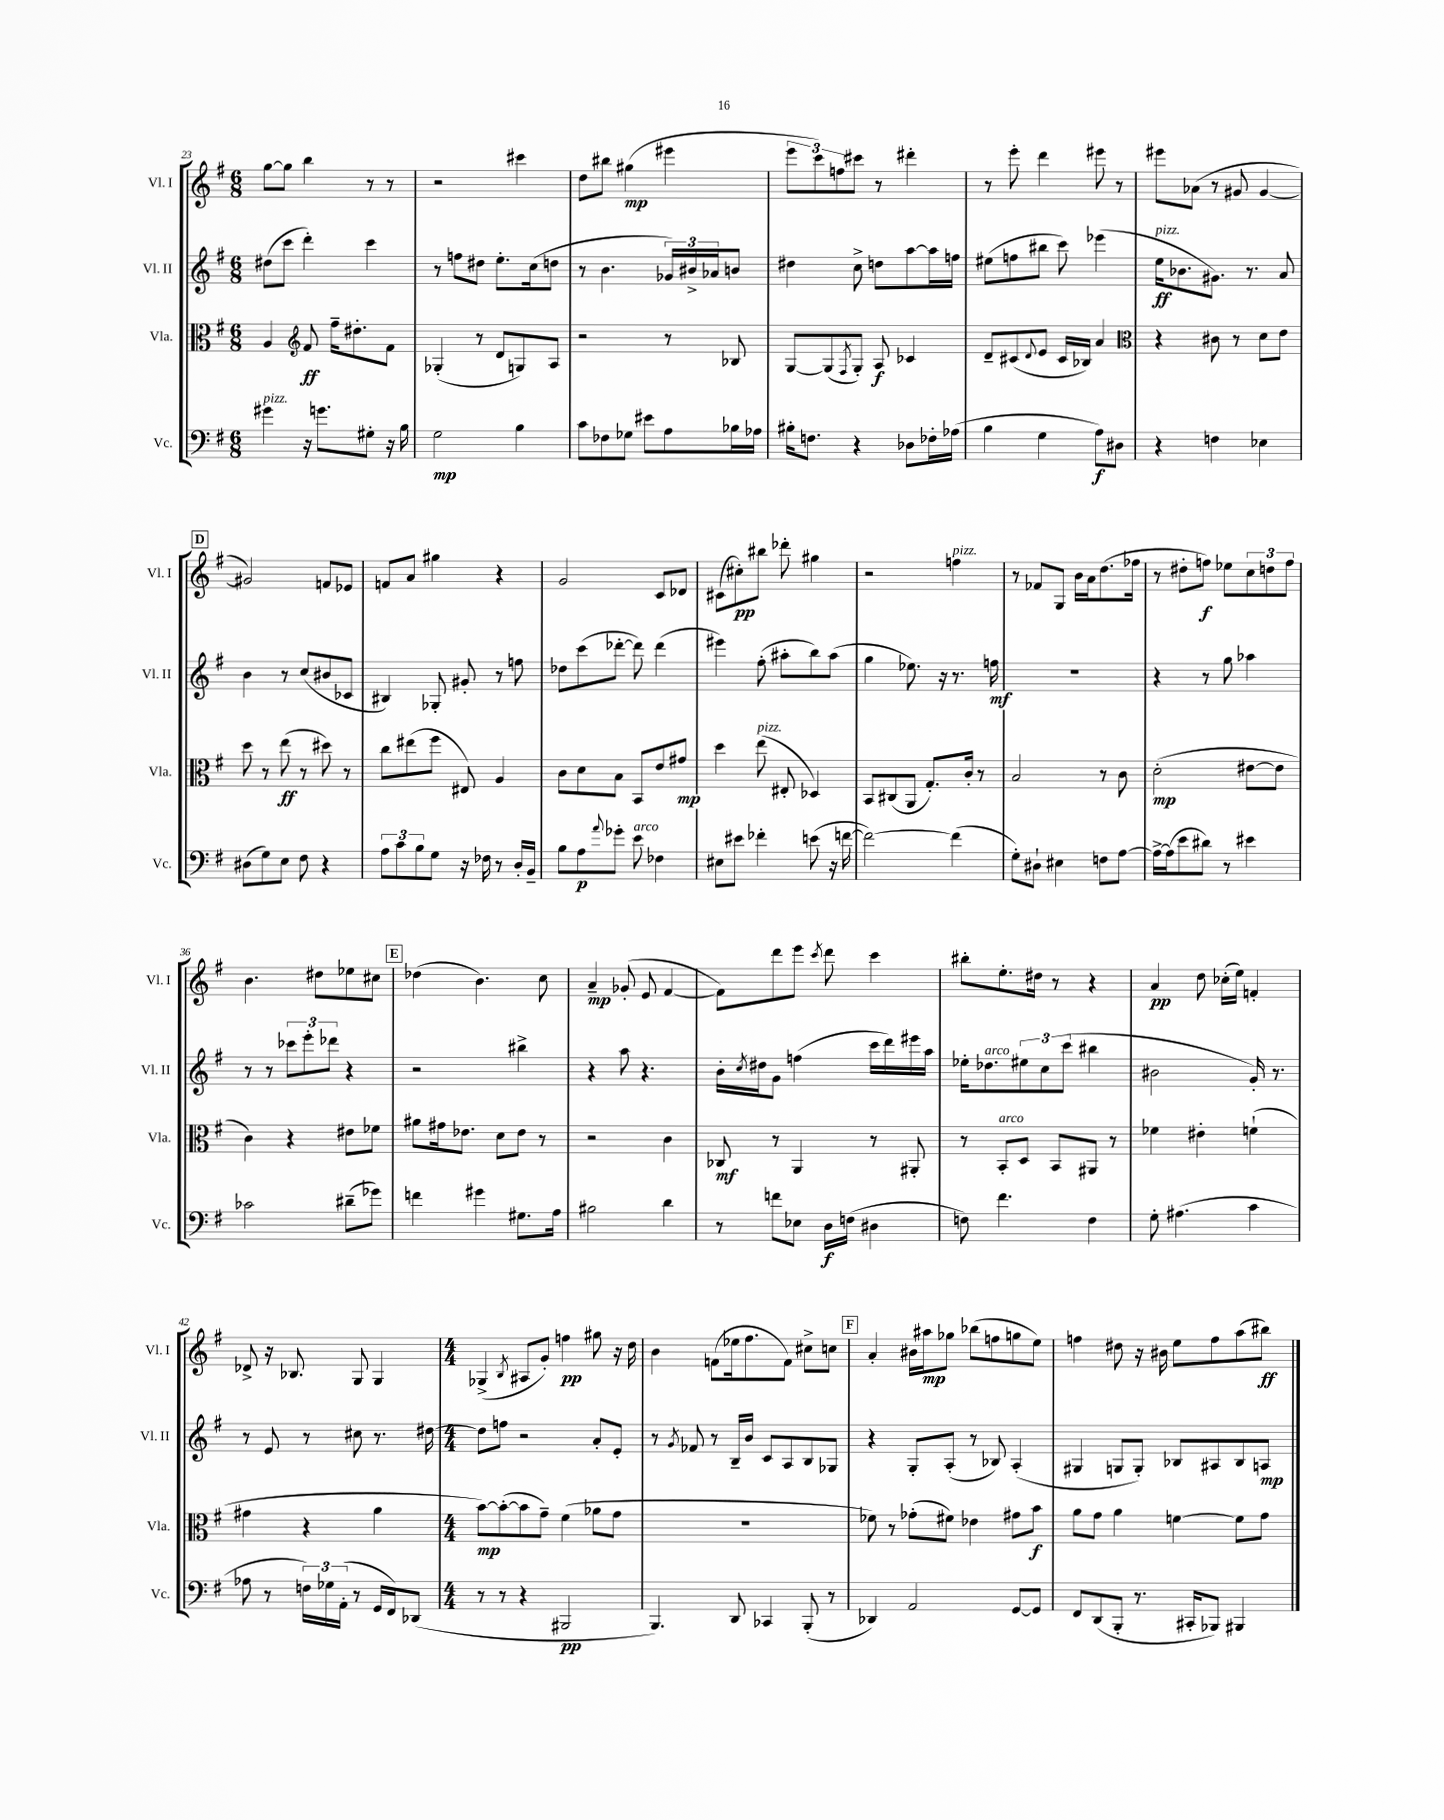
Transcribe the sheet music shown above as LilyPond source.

<<
\new StaffGroup <<
\new Staff = "s0" \with { instrumentName = "Vl. I" shortInstrumentName = "Vl. I" } {
    \clef treble \key g \major \numericTimeSignature \time 6/8
    g''8~ g''8 b''4 r8 r8 |
    r2 cis'''4 |
    d''8 bis''8 gis''4\mp( eis'''4 |
    \tuplet 3/2 { e'''8 c'''8) f''8 } cis'''8 r8 dis'''4-. |
    r8 e'''8-. d'''4 eis'''8 r8 |
    eis'''8 aes'8( r8 gis'8 gis'4~ |
    \mark \markup { \box "D" } gis'2) f'8 ees'8 |
    f'8 a'8 gis''4 r4 |
    g'2 c'8 des'8 |
    cis'8( cis''8-.\pp) bis''8 des'''8-. gis''4 |
    r2 f''4^\markup { \italic "pizz." } |
    r8 fes'8 g8 b'16 a'16 d''8.( fes''16 |
    r8 dis''8-. f''8\f) ees''8 \tuplet 3/2 { c''8 d''8 f''8 } |
    b'4. dis''8 ees''8 cis''8 |
    \mark \markup { \box "E" } des''4( b'4.) c''8 |
    a'4--\mp ges'8-.( e'8 fis'4~ |
    fis'8) d'''8 e'''8 \acciaccatura { c'''8 } d'''8 c'''4 |
    bis''8-. e''8.-. dis''16 r8 r4 |
    a'4\pp d''8 ces''16-.( e''16) f'4-. |
    des'8-> r16 bes8. g8 g4 |
    \numericTimeSignature \time 4/4 ges4->( \acciaccatura { b8 } ais8 g'8-.) f''4\pp gis''8 r16 d''16 |
    b'4 f'8( ees''16 fis''8. f'8) cis''8-> c''8 |
    \mark \markup { \box "F" } a'4-. bis'16 ais''16\mp ges''8 bes''8( f''8 g''8 e''8) |
    f''4 dis''8 r16 bis'16 e''8 f''8 a''8( bis''8\ff) \bar "|." |
}
\new Staff = "s1" \with { instrumentName = "Vl. II" shortInstrumentName = "Vl. II" } {
    \clef treble \key g \major \numericTimeSignature \time 6/8
    dis''8( c'''8 d'''4-.) c'''4 |
    r8 f''8 dis''8 e''8.-. c''16( d''8 |
    r8 b'4. \tuplet 3/2 { ges'16) bis'16-> aes'16 } b'8 |
    dis''4 c''8-> d''8 a''8~ a''16 f''16 |
    eis''8( f''8 bis''8 c'''8) ees'''4( |
    e''16\ff^\markup { \italic "pizz." } bes'8. gis'8.) r8. a'8 |
    \mark \markup { \box "D" } b'4 r8 c''8( bis'8 ces'8 |
    bis4) ges8-. gis'8-. r8 f''8 |
    des''8 c'''8( des'''8~-. des'''8) des'''4( |
    eis'''4) fis''8-.( ais''8-. b''8) ais''8( |
    g''4 ees''8.) r16 r8. f''16\mf |
    R2. |
    r4 r8 g''8 aes''4 |
    r8 r8 \tuplet 3/2 { ces'''8 e'''8-. des'''8 } r4 |
    \mark \markup { \box "E" } r2 bis''4-> |
    r4 a''8 r4. |
    b'16-. \acciaccatura { c''8 } dis''16 g'8 f''4( c'''16 d'''16) eis'''16 a''16 |
    ees''16-. des''8.^\markup { \italic "arco" } \tuplet 3/2 { eis''8 c''8 c'''8( } bis''4 |
    bis'2 g'16-.) r8. |
    r8 e'8 r8 cis''8 r8. dis''16~ |
    \numericTimeSignature \time 4/4 dis''8 f''8 r2 a'8-. e'8-. |
    r8 \acciaccatura { g'8 } fes'8 r8 b16-- b'16 c'8 a8 b8 ges8 |
    \mark \markup { \box "F" } r4 g8-. a8-.( r8 bes8) a4-.( |
    gis4 g8 g8-.) bes8 ais8 bes8 a8\mp \bar "|." |
}
\new Staff = "s2" \with { instrumentName = "Vla." shortInstrumentName = "Vla." } {
    \clef alto \key g \major \numericTimeSignature \time 6/8
    a4 \clef treble fis'8\ff fis''16-- dis''8.-. fis'8 |
    ges4-.( r8 d'8 g8) a8 |
    r2 r8 bes8 |
    g8~ g8( \acciaccatura { fis8 } g8-.) a8\f ces'4 |
    d'8-- cis'8( \appoggiatura { d'8 } e'8 cis'16 bes16) a'4 |
    \clef alto r4 cis'8 r8 d'8 e'8 |
    \mark \markup { \box "D" } d''8 r8 e''8\ff( r8 dis''8) r8 |
    c''8 eis''8( fis''8 eis8) a4 |
    c'8 d'8 b8 b,8 e'8 gis'8\mp |
    d''4 e''8^\markup { \italic "pizz." }( eis8-. des4) |
    b,8 cis8( a,8 g8.-.) c'16-. r8 |
    b2 r8 c'8 |
    d'2-.\mp( eis'8~ eis'8 |
    c'4) r4 eis'8 fes'8 |
    \mark \markup { \box "E" } ais'8 gis'16 ees'8. d'8 ees'8 r8 |
    r2 c'4 |
    ces8\mf r8 a,4 r8 ais,8-. |
    r8 b,8-.^\markup { \italic "arco" } d8 b,8 ais,8 r8 |
    fes'4 eis'4-. f'4-!( |
    gis'4 r4 a'4 |
    \numericTimeSignature \time 4/4 b'8~\mp) b'8~-.( b'8 g'8--) fis'4( aes'8 g'8 |
    R1 |
    \mark \markup { \box "F" } fes'8) r8 ges'8-.( fis'8) ees'4 gis'8 b'8\f |
    a'8 g'8 a'4 f'4~ f'8 g'8 \bar "|." |
}
\new Staff = "s3" \with { instrumentName = "Vc." shortInstrumentName = "Vc." } {
    \clef bass \key g \major \numericTimeSignature \time 6/8
    gis'4^\markup { \italic "pizz." } r16 g'8. gis8-. r16 b16 |
    g2\mp b4 |
    c'8 fes8 ges8 eis'8 a8 bes16 aes16 |
    bis16-. f8. r4 des8 fes16-. aes16( |
    b4 g4 a8\f) dis8 |
    r4 f4 ees4 |
    \mark \markup { \box "D" } dis8( g8) e8 fis8 r4 |
    \tuplet 3/2 { a8 c'8 b8 } g8 r16 fes16 r8 d16-. b,16-- |
    b8 a8\p \appoggiatura { a'8 } ges'8-. e'8^\markup { \italic "arco" } fes4 |
    eis8 eis'8 fes'4-. e'8( r16 f'16~ |
    f'2~) f'4( |
    g8-.) dis8-! eis4 f8 a8~ |
    a16~-> a16( e'8 dis'8) r8 eis'4 |
    ces'2 dis'8--( ges'8) |
    \mark \markup { \box "E" } f'4 gis'4 gis8. a16 |
    bis2 d'4 |
    r8 f'8 ees8 d16\f f16( dis4 |
    f8) fis'4. f4 |
    g8-. ais4.( c'4 |
    aes8 r8 \tuplet 3/2 { f16) ges16 a,16-.( } r8 g,16 fis,16) des,8( |
    \numericTimeSignature \time 4/4 r8 r8 r4 bis,,2\pp |
    b,,4.) d,8 ces,4 b,,8-.( r8 |
    \mark \markup { \box "F" } des,4) a,2 g,8~ g,8 |
    fis,8 d,8( b,,8-. r8. cis,16-. bes,,8) bis,,4 \bar "|." |
}
>>
>>
\layout { \context { \Score currentBarNumber = #23 } }
